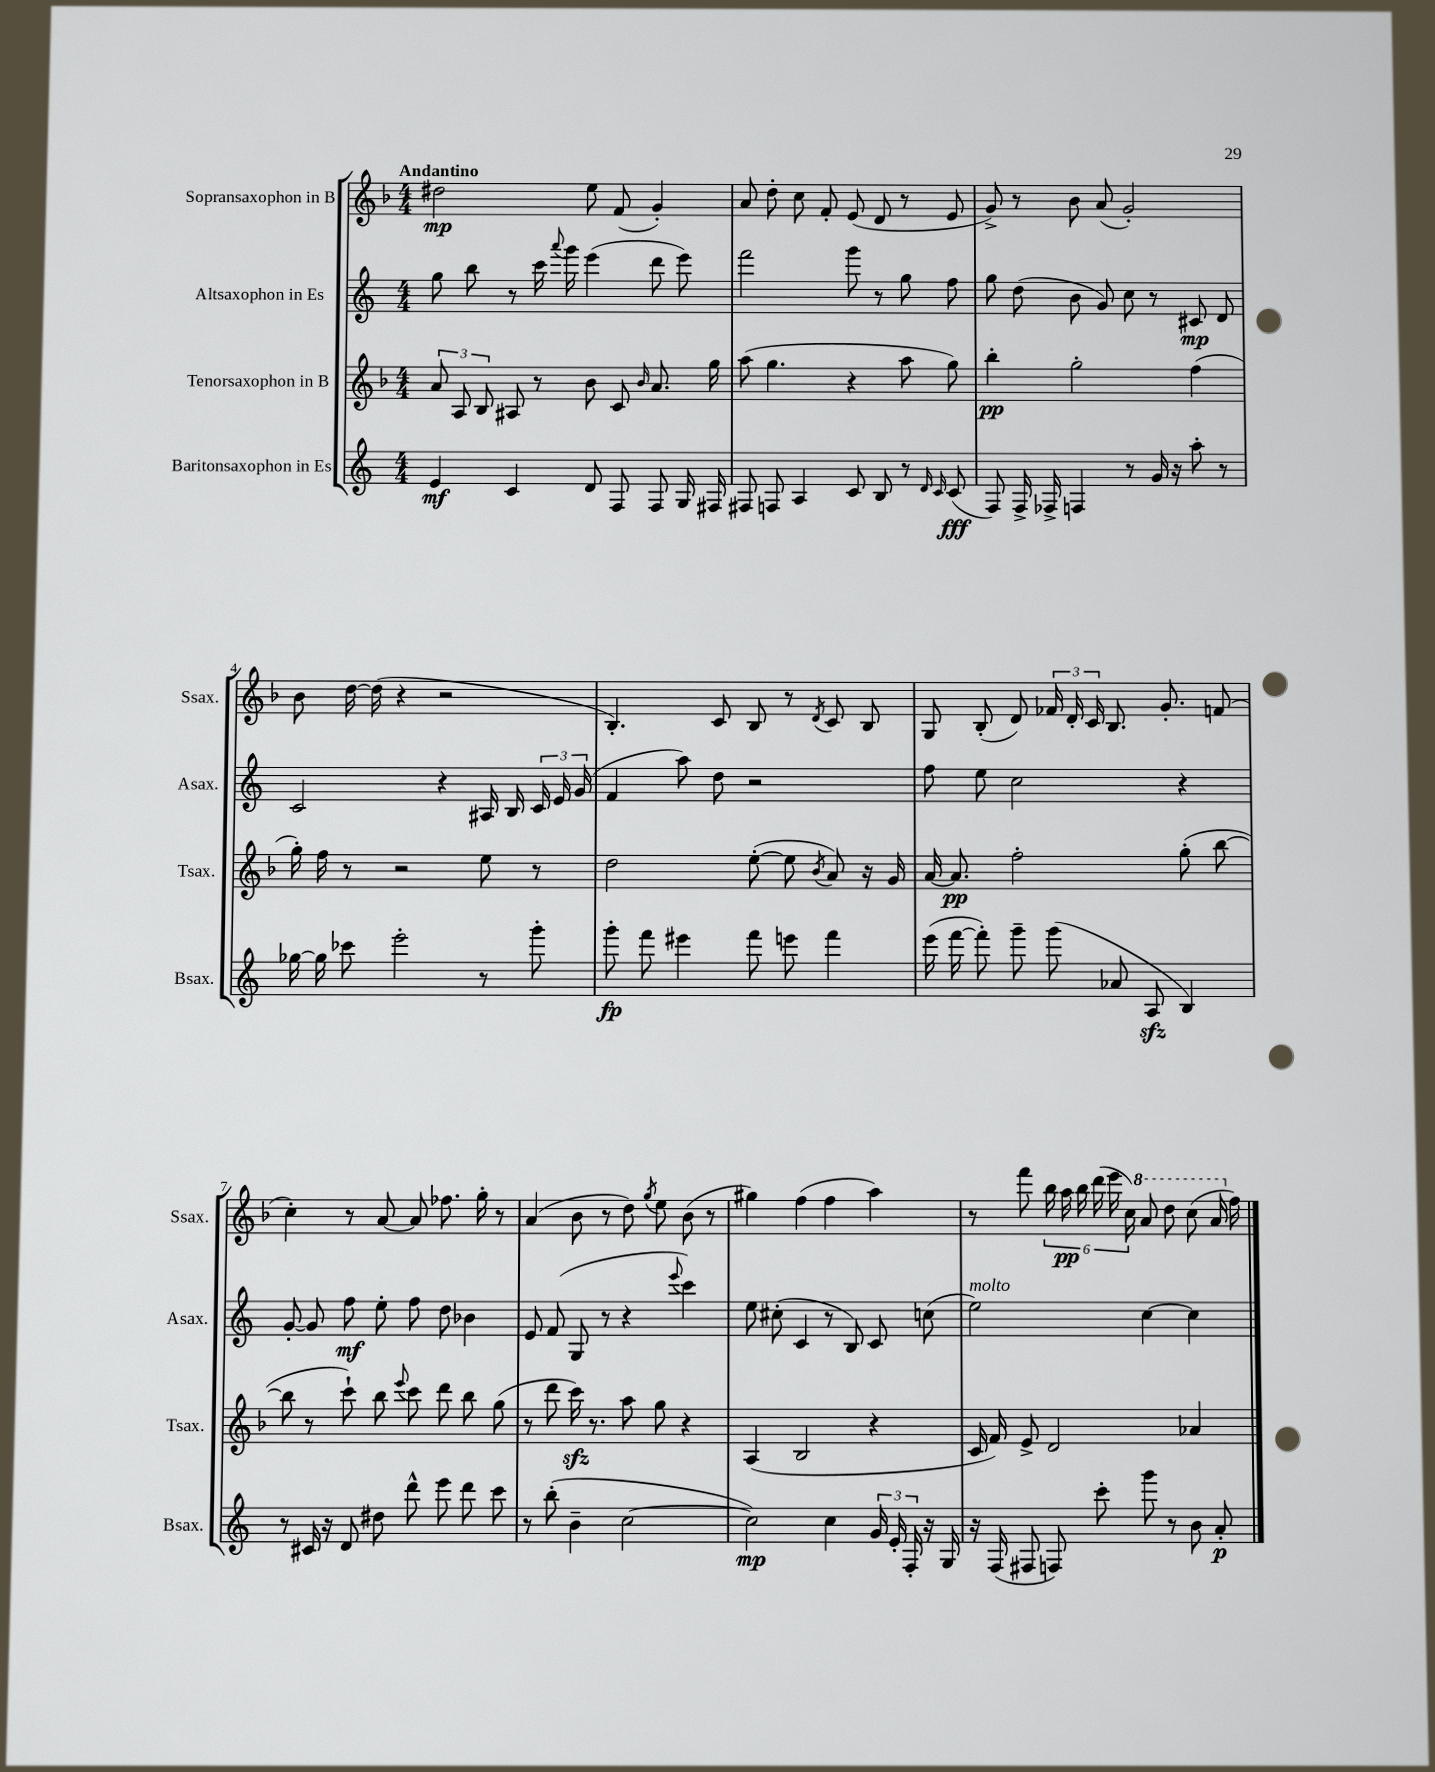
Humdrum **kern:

**kern	**kern	**kern	**kern
*staff4	*staff3	*staff2	*staff1
*clefG2	*clefG2	*clefG2	*clefG2
*k[]	*k[b-]	*k[]	*k[b-]
*M4/4	*M4/4	*M4/4	*M4/4
4e	12a	8gg	2dd#
.	12A	.	.
.	.	8bb	.
.	12B-	.	.
4c	8A#	8r	.
.	8r	16ccc	.
.	.	8qqaaa	.
.	.	16ggg	.
8d	8b-	(4eee	8ee
8F	8c	.	(8f
.	16qqb-	.	.
8F	8.a	8ddd	4g')
16G	.	8eee)	.
16F#	16gg	.	.
=	=	=	=
8F#	(8aa	2fff	8a
8F	4.gg	.	8dd'
4A	.	.	8cc
.	.	.	8f'
8c	4r	8ggg	(8e
8B	.	8r	8d
8r	8aa	8gg	8r
16qqd	.	.	.
16qqc	.	.	.
(8c	8gg)	8ff	8e
=	=	=	=
8F)	4bb-'	8gg	8g^)
16F^	.	(8dd	8r
16F-^	.	.	.
4F	2gg'	8b	8b-
.	.	8g)	(8a
8r	.	8cc	2g')
16g	.	8r	.
16r	.	.	.
8aa'	(4ff	8c#	.
8r	.	8d	.
=	=	=	=
[16gg-	16gg')	2c	8b-
16gg-]	16ff	.	.
8ccc-	8r	.	[16dd
.	.	.	(16dd]
2eee'	2r	.	4r
.	.	4r	2r
8r	8ee	16A#	.
.	.	16B	.
8ggg'	8r	24c	.
.	.	24e	.
.	.	(24g	.
=	=	=	=
8ggg'	2dd	4f	4.B-')
8fff	.	.	.
4eee#	.	8aa)	.
.	.	8dd	8c
8fff	([8ee'	2r	8B-
8eee	8ee]	.	8r
.	8qb-	.	8qd
4fff	8a)	.	8c
.	16r	.	8B-
.	16g	.	.
=	=	=	=
(16eee	[16a	8ff	8G
[16fff	8.a]	.	.
8fff'])	.	8ee	(8B-'
8ggg~	2ff'	2cc	8d)
(8ggg	.	.	24f-
.	.	.	24d'
.	.	.	24c
8a-	.	.	8.B-
8A	.	.	.
.	.	.	8.g'
4B)	(8gg'	4r	.
.	[8bb-	.	(8f
=	=	=	=
8r	8bb-]	[8g'	4cc')
16c#	8r	8g]	.
16r	.	.	.
8d	8ccc`)	8ff	8r
8dd#	8bb-	8ee'	[8a
.	8qqeee	.	.
8ddd^^	8ccc	8ff	8a]
8eee	8ddd	8dd	8.ff-
8ddd	8bb-	4b-	.
.	.	.	16gg'
8ccc	(8gg	.	8r
=	=	=	=
8r	8r	8e	(4a
(8bb'	8ddd	(8f	.
4b~	16ccc)	8G	8b-
.	8.r	.	.
.	.	8r	8r
[2cc	8aa	4r	8dd)
.	.	.	8qgg
.	8gg	.	8ee
.	.	8qqeee	.
.	4r	4ccc)	(8b-
.	.	.	8r
=	=	=	=
2cc])	(4A	8ee	4gg#)
.	.	(8cc#'	.
.	2B-	4c	(4ff
4cc	.	8r	4ff
.	.	8B)	.
24g	4r	8c	4aa)
24e'	.	.	.
24F'	.	.	.
16r	.	(8cc	.
16G	.	.	.
=	=	=	=
16r	16c	2ee)	8r
(16F	16f)	.	.
8F#	8e^	.	8fff
8F)	2d	.	24bb-
.	.	.	24aa
.	.	.	24bb-
8ccc'	.	.	(24ddd
.	.	.	24eee
.	.	.	24cc)
8ggg	.	[4cc	8aa
8r	.	.	8ddd
8b	4a-	4cc]	(8ccc
8a'	.	.	16aa
.	.	.	16ff)
==	==	==	==
*-	*-	*-	*-
